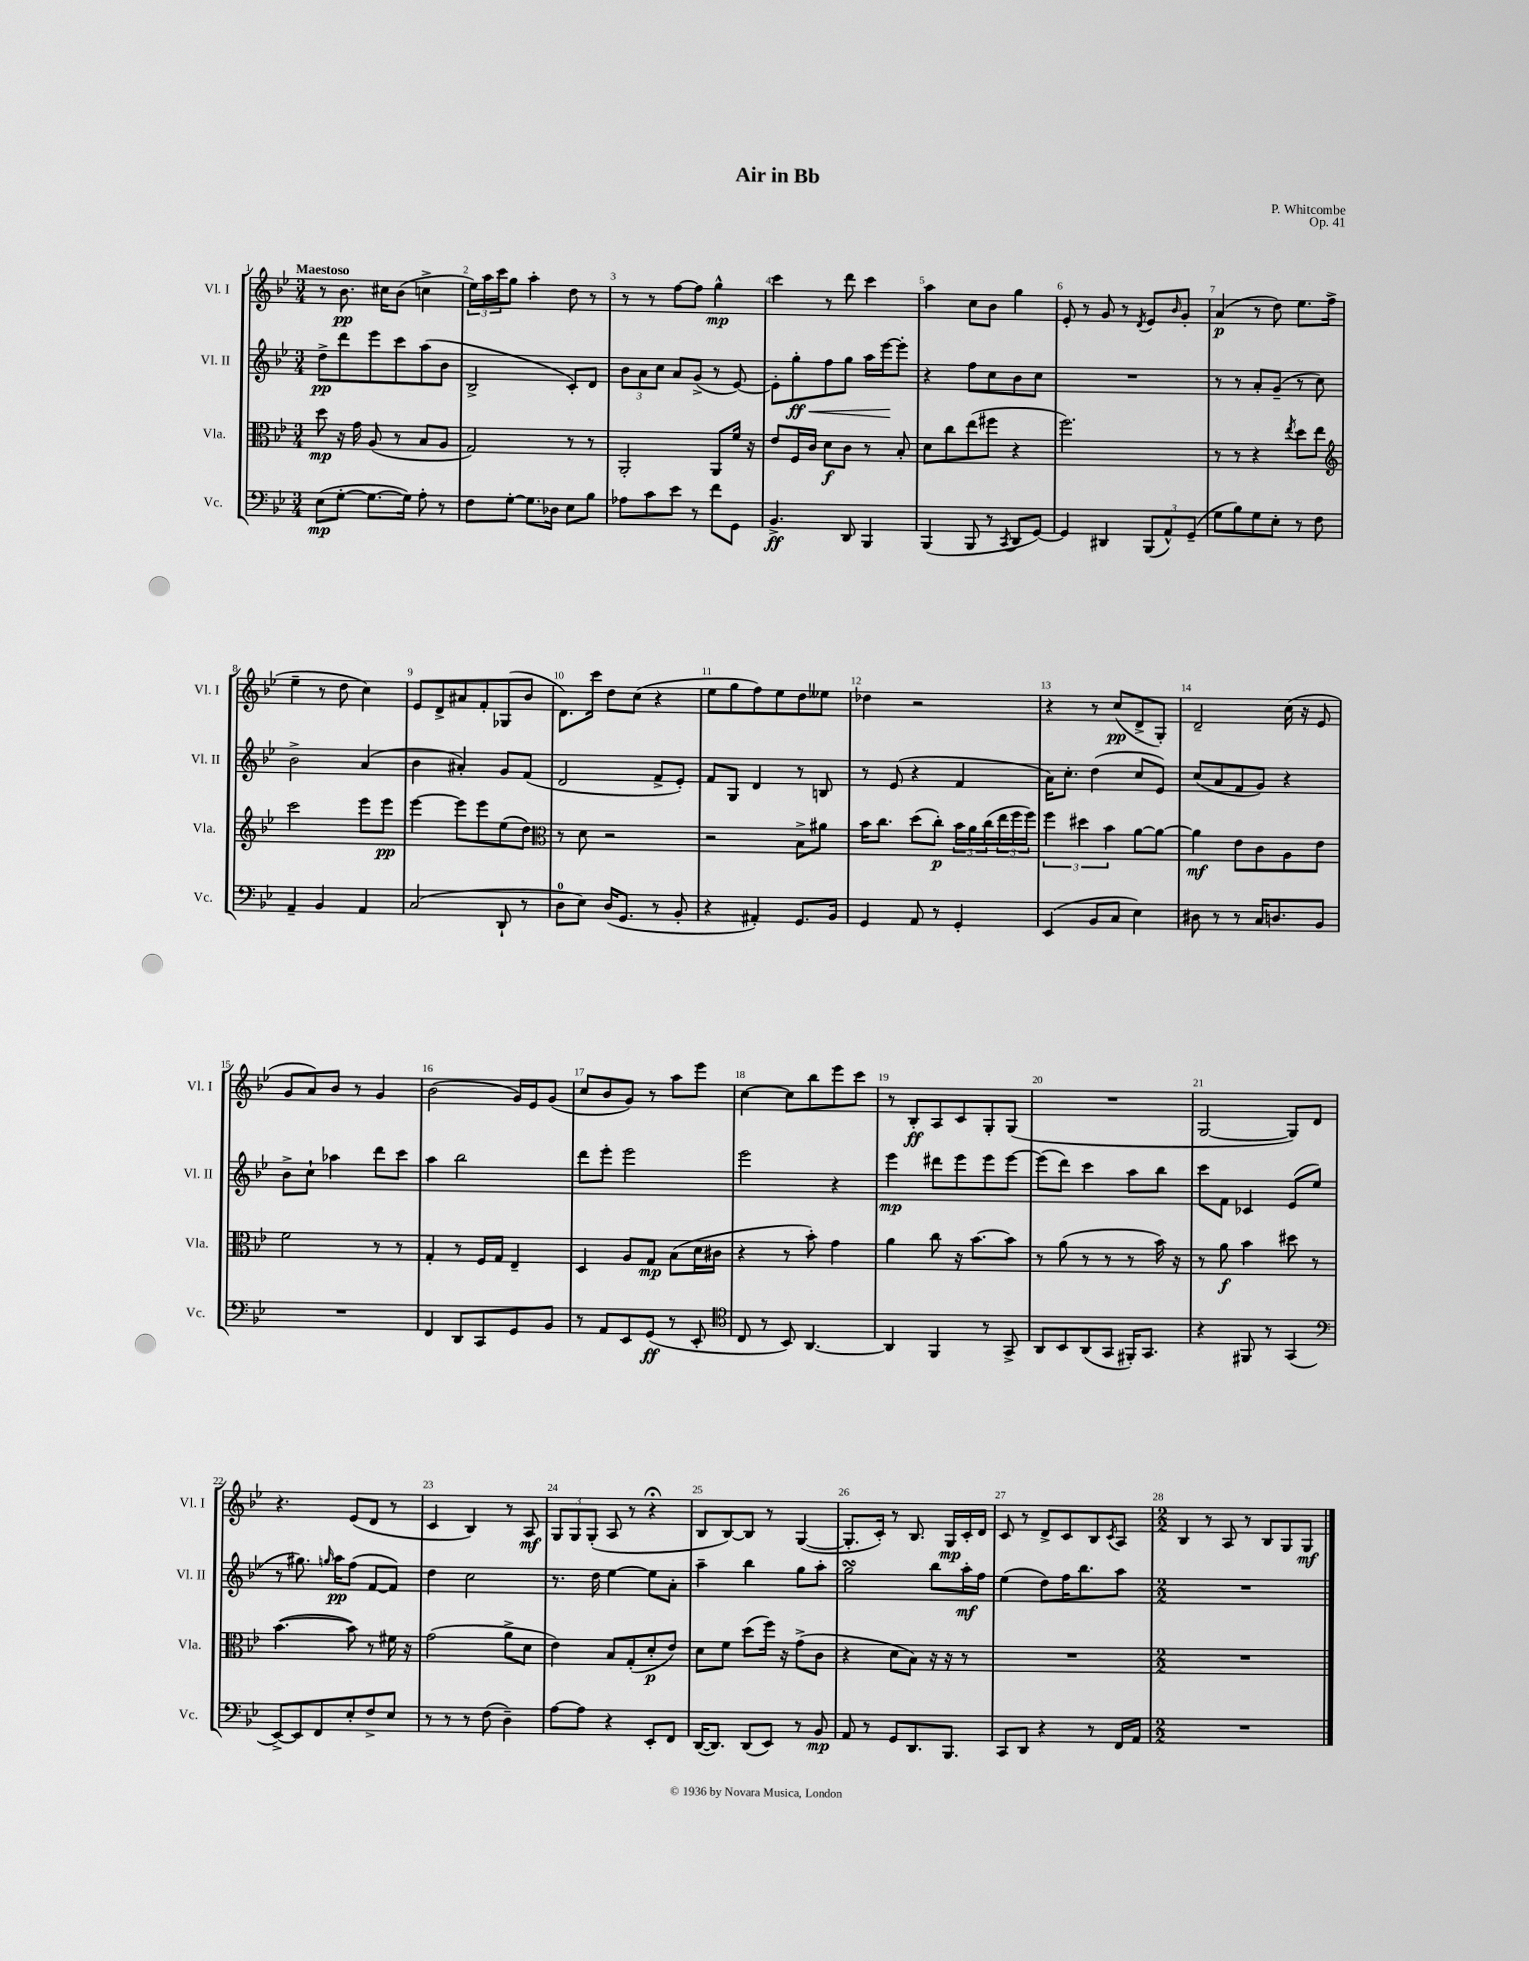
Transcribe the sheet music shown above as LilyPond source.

\header { title = "Air in Bb" composer = "P. Whitcombe" opus = "Op. 41" }
<<
\new StaffGroup <<
\new Staff = "s0" \with { instrumentName = "Vl. I" shortInstrumentName = "Vl. I" } {
    \clef treble \key bes \major \numericTimeSignature \time 3/4 \tempo "Maestoso"
    r8 bes'8.\pp cis''16 bes'8( c''4-> |
    \tuplet 3/2 { ees''16) a''16 c'''16 } g''8 a''4-. d''8 r8 |
    r8 r8 f''8~ f''8 g''4-^\mp |
    c'''4 r8 d'''8 c'''4 |
    a''4 c''8 bes'8 g''4 |
    ees'8-. r8 g'8 r8 \acciaccatura { d'8 } ees'8 \grace { bes'16 } g'8-. |
    a'4\p( r8 d''8) ees''8. f''16->( |
    ees''4-- r8 d''8 c''4) |
    ees'8 d'8-> ais'8 f'8-. ges8( bes'8 |
    d'8.) c'''16 d''8 c''8( r4 |
    ees''8 g''8 f''8) ees''8 d''8 eeses''8 |
    des''4 r2 |
    r4 r8 c''8\pp( d'8-> g8-.) |
    d'2-- c''16( r16 ees'8 |
    g'8 a'8) bes'8 r8 g'4 |
    bes'2( g'16) ees'16 g'8( |
    c''8 bes'8 g'8) r8 a''8 ees'''8 |
    c''4~ c''8 bes''8 ees'''8 c'''8 |
    r8 bes8-.\ff a8 c'8 g8-. g8( |
    R2. |
    g2~ g8) d'8 |
    r4. ees'8( d'8 r8 |
    c'4 bes4) r8 a8\mf |
    \tuplet 3/2 { g8 g8 g8-.( } a8 r8 r4\fermata |
    bes8 bes8~) bes8 r8 g4~( |
    g8.-. c'16-.) r8 bes8. g16\mp c'16-. d'16 |
    c'8 r8 d'8-> c'8 bes8 \acciaccatura { c'8 } a8 |
    \numericTimeSignature \time 2/2 bes4 r8 a8 r8 bes8 g8 g8\mf \bar "|." |
}
\new Staff = "s1" \with { instrumentName = "Vl. II" shortInstrumentName = "Vl. II" } {
    \clef treble \key bes \major \numericTimeSignature \time 3/4
    d''8->\pp d'''8 ees'''8 c'''8 a''8( bes'8 |
    bes2-> c'8-.) d'8 |
    \tuplet 3/2 { bes'8 a'8 c''8 } a'8 g'8->( r8 ees'8~) |
    ees'8-. g''8-.\ff\< f''8 g''8 a''16 ees'''16~\! ees'''8-. |
    r4 f''8 c''8 bes'8 c''8 |
    R2. |
    r8 r8 a'8-. g'8--( r8 c''8) |
    bes'2-> a'4( |
    bes'4 ais'4-.) g'8 f'8( |
    d'2 f'8-> ees'8-.) |
    f'8 g8 d'4 r8 b8 |
    r8 ees'8( r4 f'4 |
    a'16) c''8.-. d''4( c''8 ees'8) |
    c''8( a'8 f'8 g'8) r4 |
    bes'8-> c''8-! aes''4 d'''8 c'''8 |
    a''4 bes''2 |
    d'''8 ees'''8-. ees'''2 |
    ees'''2 r4 |
    ees'''4\mp dis'''8 ees'''8 ees'''8 ees'''8~ |
    ees'''8( d'''8) c'''4 a''8 bes''8 |
    c'''8 f'8 ces'4 ees'8( ees''8 |
    r8 gis''8.) \grace { g''16 } a''16\pp f''8( f'8~ f'8) |
    d''4 c''2 |
    r8. d''16 ees''4~ ees''8 a'8-. |
    a''4-- bes''4 g''8 a''8-. |
    g''2\turn bes''8 a''16-.\mf f''16 |
    ees''4( d''8) f''16 bes''8. a''8 |
    \numericTimeSignature \time 2/2 R1 \bar "|." |
}
\new Staff = "s2" \with { instrumentName = "Vla." shortInstrumentName = "Vla." } {
    \clef alto \key bes \major \numericTimeSignature \time 3/4
    d''8\mp r16 g'16 a8( r8 bes8 a8 |
    g2) r8 r8 |
    a,2-. a,8 f'16 r16 |
    ees'8 f16 c'16 d'8\f c'8 r8 bes8-. |
    d'8 c''8 ees''8( fis''8 r4 |
    f''2.) |
    r8 r8 r4 \acciaccatura { ees''8 } d''8 ees''8 |
    \clef treble c'''2 ees'''8 ees'''8\pp |
    ees'''4~ ees'''8 ees'''8 ees''8( d''8) |
    \clef alto r8 d'8 r2 |
    r2 bes8-> ais'8 |
    bes'16 c''8. d''8( c''8-.\p) \tuplet 3/2 { bes'16 a'16 c''16( } \tuplet 3/2 { ees''16 f''16 f''16) } |
    \tuplet 3/2 { f''4 dis''4 bes'4 } a'8~ a'8~ |
    a'4\mf ees'8 c'8 a8 ees'8 |
    f'2 r8 r8 |
    g4-. r8 f16 g16 ees4-- |
    d4 a8 g8\mp bes8( d'16 cis'16 |
    r4 r8 bes'8-.) g'4 |
    a'4 c''8 r16 bes'8.~ bes'8 |
    r8 a'8( r8 r8 r8 bes'16) r16 |
    r8 a'8\f bes'4 dis''8 r8 |
    bes'4.~( bes'8) r8 fis'16 r16 |
    g'2( a'8-> d'8 |
    ees'4) bes8 g8-.( d'8-.\p ees'8) |
    d'8 f'8 d''8( f''16) r16 g'8->( c'8 |
    r4 d'8 bes8) r16 r16 r8 |
    R2. |
    \numericTimeSignature \time 2/2 R1 \bar "|." |
}
\new Staff = "s3" \with { instrumentName = "Vc." shortInstrumentName = "Vc." } {
    \clef bass \key bes \major \numericTimeSignature \time 3/4
    ees8\mp( g8~-. g8.~ g16) a8-. r8 |
    f8 g8~-. g8. des16 ees8 bes8 |
    aes8 c'8 ees'8 r8 f'8 g,8 |
    bes,4.->\ff d,8 bes,,4 |
    bes,,4( bes,,8 r8 \acciaccatura { c,8 } d,8 g,8~) |
    g,4 dis,4 \tuplet 3/2 { bes,,8( a,8-^) g,8--( } |
    g8 bes8) g8 ees8-. r8 f8 |
    a,4-- bes,4 a,4 |
    c2( d,8-! r8 |
    d8-0 ees8) d16( g,8. r8 bes,8-. |
    r4 ais,4-.) g,8. bes,16 |
    g,4 a,8 r8 g,4-. |
    ees,4( bes,8 c8 ees4) |
    dis8 r8 r8 c16 d8. bes,8 |
    R2. |
    f,4 d,8 c,8 g,8 bes,8 |
    r8 a,8 ees,8 g,8\ff( r8 ees,8-. |
    \clef tenor c8 r8 bes,8) a,4.~ |
    a,4 f,4 r8 g,8-> |
    a,8 bes,8 a,8( g,8 fis,16-.) g,8. |
    r4 fis,8 r8 g,4( |
    \clef bass ees,8~->) ees,8 f,8 ees8-. f8-> ees8 |
    r8 r8 r8 f8( d4--) |
    a8~ a8 r4 ees,8-. f,8 |
    d,16~( d,8.) d,8( ees,8) r8 bes,8\mp |
    a,8 r8 g,8 d,8. bes,,8. |
    c,8 d,8 r4 r8 f,16 a,16 |
    \numericTimeSignature \time 2/2 R1 \bar "|." |
}
>>
>>
\layout { \context { \Score \override BarNumber.break-visibility = ##(#f #t #t) barNumberVisibility = #all-bar-numbers-visible } }
